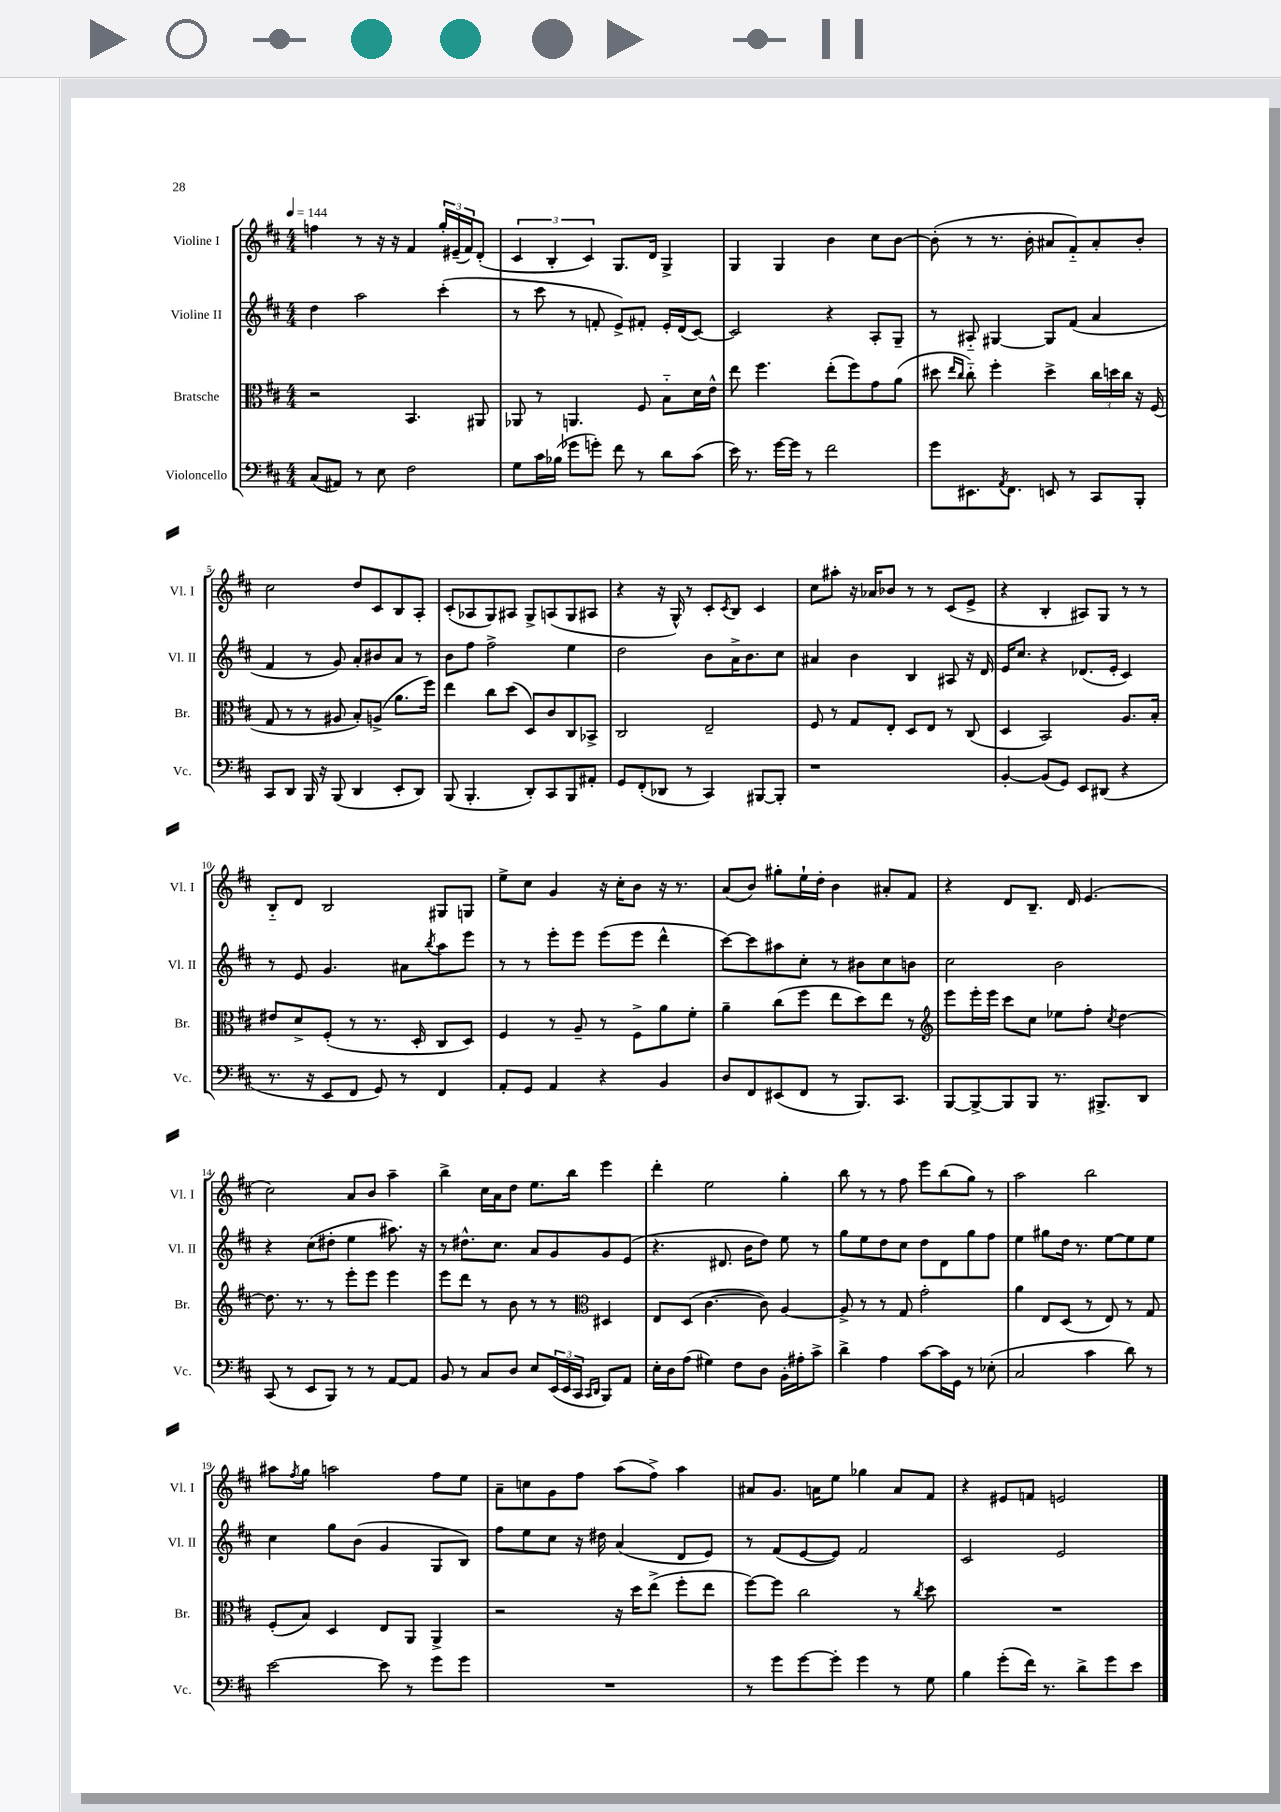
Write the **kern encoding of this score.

**kern	**kern	**kern	**kern
*staff4	*staff3	*staff2	*staff1
*clefF4	*clefC3	*clefG2	*clefG2
*k[f#c#]	*k[f#c#]	*k[f#c#]	*k[f#c#]
*M4/4	*M4/4	*M4/4	*M4/4
*MM144	*MM144	*MM144	*MM144
(8C#	2r	4dd	4ff
8AA#)	.	.	.
8r	.	2aa	8r
8E	.	.	16r
.	.	.	16r
2F#	4.BB	.	4f#
.	.	(4ccc#'	24gg'
.	.	.	(24e#~
.	.	.	24f#)
.	8AA#	.	(8d'
=	=	=	=
8G	8AA-	8r	6c#
16c#	8r	8ccc#	.
.	.	.	6B'
(16B-	.	.	.
8g-	4.AA	8r	.
.	.	.	6c#)
8g')	.	8f'	.
8f#	.	8e^)	8.G
8r	8F#	8f#'	.
.	.	.	16d
8d	8B'~	16e'	4G^
.	.	(16d	.
(8c#	16d	[8c#)	.
.	16e^^	.	.
=	=	=	=
16e)	8ee	2c#]	4G
8.r	.	.	.
.	4.ff#	.	.
[16g	.	.	4G
16g]	.	.	.
8r	.	.	.
2f#	(8ee'	4r	4b
.	8ff#)	.	.
.	8g	8A'	8cc#
.	(8a	8G~	[8b
=	=	=	=
8g	8dd#	8r	(8b']
.	16qqee	.	.
.	16qqcc#	.	.
8.EE#	8cc#'~)	8A#'~	8r
.	4ff#'	[4G#	8.r
8qAA	.	.	.
8.FF#	.	.	.
.	.	.	16b'
8EE	4dd#^	8G#]	8a#
8r	.	(8f#	8f#'~)
8CC#	24cc#	4a	8a#'
.	24dd	.	.
.	24cc#	.	.
8BBB'	16r	.	8b'
.	(16F#	.	.
=	=	=	=
8CC#	8G	4f#	2cc#
8DD	8r	.	.
16BBB	8r	8r	.
16r	.	.	.
(8BBB	8A#	8g)	.
4DD	8B')	8a'	8dd
.	(8A^	8b#	8c#
8EE'	8.a	8a	8B
8DD)	.	8r	8A'
.	16ff#)	.	.
=	=	=	=
(8BBB	4ee	8b	(8c#'
4.BBB'	.	8ff#	8A-
.	8cc#	2ff#^	8G)
.	(8dd	.	8A#
8DD')	8D)	.	8G^
8CC#	8c#	.	(8A
8BBB	8C#	4ee	8G
8AA#'	8BB-^	.	8A#
=	=	=	=
8GG	2C#	2dd	4r
(8FF#'	.	.	.
8DD-	.	.	16r
.	.	.	16G^^)
8r	.	.	8r
4CC#)	2E~	8b	8c#'
.	.	.	8qc#
.	.	16a^	8B
.	.	8.b	.
[8BBB#	.	.	4c#
8BBB#']	.	8cc#	.
=	=	=	=
1r	8F#	4a#	8cc#
.	8r	.	8aa#'
.	8G	4b	16r
.	.	.	16a-
.	8E'	.	8b-
.	8D	4B	8r
.	8E	.	8r
.	8r	8A#	(8c#
.	(8C#	16r	8e^
.	.	16d	.
=	=	=	=
[4BB'	4D	16e	4r
.	.	8.cc#	.
(8BB]	2BB)	4r	4B'
8GG)	.	.	.
8EE	.	(8.d-	8A#)
(8DD#	.	.	8G
.	.	16e'	.
4r	8.A	4c#)	8r
.	.	.	8r
.	16B'	.	.
=	=	=	=
8.r	8e#	8r	8B'~
.	8d^	8e	8d
16r	.	.	.
8EE	(8F#'	4.g	2B
8FF#	8r	.	.
8GG)	8.r	.	.
8r	.	8a#	.
.	16D'	.	.
.	.	8qbb	.
4FF#	8C#	8aa	8G#
.	8D)	8eee	8G
=	=	=	=
8AA'	4F#	8r	8ee^
8GG	.	8r	8cc#
4AA	8r	8eee'	4g
.	8A~	8eee	.
4r	8r	(8eee	16r
.	.	.	16cc#'
.	8F#^	8eee	8b
4BB	8a	4ddd^^	16r
.	.	.	8.r
.	8f#'	.	.
=	=	=	=
8D	4a~	[8ccc#)	(8a
8FF#	.	8ccc#]	8b)
(8EE#	(8cc#	8aa#	8gg#'
8FF#	8ff#	8cc#'	16ee`
.	.	.	16dd'
8r	8ee	8r	4b
8.BBB)	8dd)	8b#	.
.	8ee	8cc#	8a#'
8.CC#	.	.	.
.	8r	8b	8f#
=	=	=	=
*	*clefG2	*	*
[8BBB	8eee	2cc#	4r
8BBB^_	16eee'	.	.
.	16eee	.	.
8BBB]	8ccc#	.	8d
8BBB	8cc#	.	8.B~
8.r	8ee-	2b	.
.	.	.	16d
.	8ff#'	.	(4.e
8.BBB#^	.	.	.
.	8qcc#	.	.
.	[4dd	.	.
8DD	.	.	.
=	=	=	=
(8CC#	8.dd]	4r	2cc#)
8r	.	.	.
.	8.r	.	.
8EE	.	(8cc#	.
8BBB)	8r	8dd#'	.
8r	8eee'	4ee	8a
8r	8eee	.	8b
[8AA	4eee	8.aa#)	4aa~
8AA]	.	.	.
.	.	16r	.
=	=	=	=
8BB	8eee	8r	4bb^
8r	8ddd	8.dd#^^	.
8C#	8r	.	16cc#
.	.	8.cc#	16a
8D	8b	.	8dd
8E	8r	8a	8.ee
(24EE	8r	8g	.
24EE	.	.	.
.	.	.	16bb
24CC#	.	.	.
*	*clefC3	*	*
16qqCC#	.	.	.
16qqDD	.	.	.
8BBB)	4D#	8g	4eee
8AA	.	(8e	.
=	=	=	=
16E'	8E	4.r	4ddd'
16D	.	.	.
(8A	(8D	.	.
4G#)	[4.c#	.	2ee
.	.	8.d#	.
8F#	.	.	.
.	.	16b	.
8D	8c#])	8dd)	.
16BB'	[4A	8ee	4gg'
16A#'	.	.	.
8c#^	.	8r	.
=	=	=	=
4d^	8A^]	8gg	8bb
.	8r	8ee	8r
4A	8r	8dd	8r
.	8G	8cc#	8ff#
[8c#	2g'	8dd	8eee
16c#]	.	8d	(8bb
16GG	.	.	.
8r	.	8gg	8gg)
(8E-'	.	8ff#	8r
=	=	=	=
2C#	4a	4ee	2aa
.	8E	8gg#	.
.	(8D	16dd	.
.	.	8.r	.
4c#	8r	.	2bb
.	8E)	[8ee	.
8d)	8r	8ee]	.
8r	8G	8ee	.
=	=	=	=
[2e	(8F#'	4cc#	8aa#
.	.	.	8qff#
.	8B)	.	8gg
.	4D	8gg	2aa
.	.	(8b	.
8e]	8E	4g	.
8r	8AA	.	.
8g	4AA^	8G	8ff#
8g	.	8B)	8ee
=	=	=	=
1r	2r	8ff#	8a~
.	.	8ee	8cc
.	.	8cc#	8g
.	.	16r	8ff#
.	.	16dd#	.
.	16r	(4a	(8aa
.	16dd	.	.
.	(8ee^	.	8ff#^)
.	8ff#'	8d	4aa
.	8ee	8e)	.
=	=	=	=
8r	[8ff#)	8r	8a#
8g	8ff#]	(8f#	8.g
[8g	2cc#	[8e	.
.	.	.	16a
8g']	.	8e])	8ee
4g	.	2f#	4gg-
8r	8r	.	8a
.	8qcc#	.	.
8G	8dd	.	8f#
=	=	=	=
4B	1r	2c#	4r
(8g'	.	.	8e#
16f#)	.	.	8f
8.r	.	.	.
.	.	2e	2e
8d^	.	.	.
8g	.	.	.
8e	.	.	.
==	==	==	==
*-	*-	*-	*-
